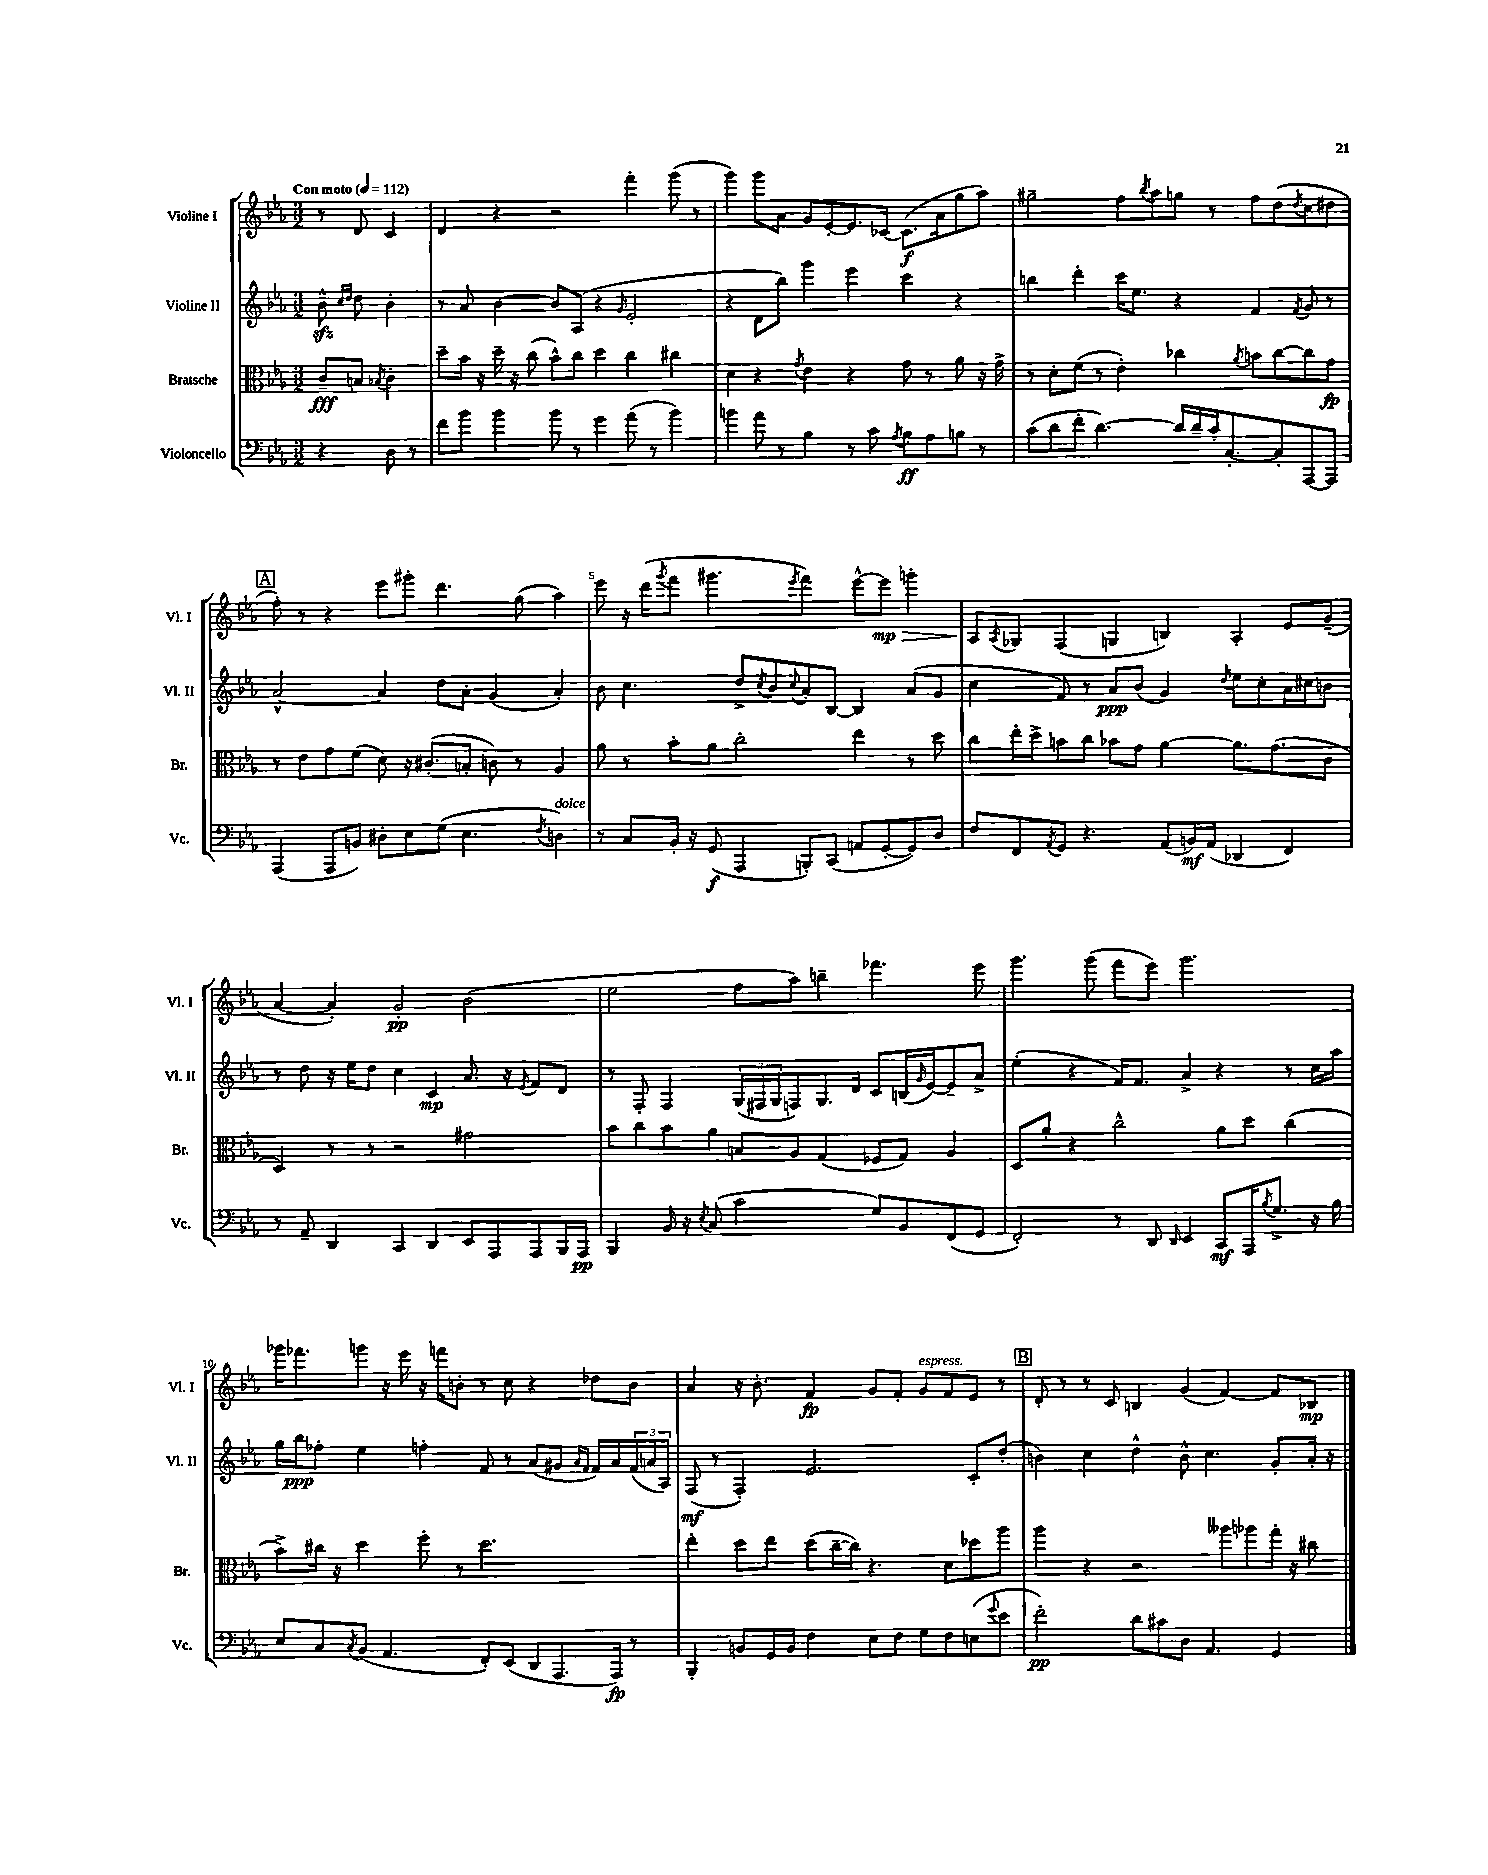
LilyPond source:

<<
\new StaffGroup <<
\new Staff = "s0" \with { instrumentName = "Violine I" shortInstrumentName = "Vl. I" } {
    \clef treble \key ees \major \numericTimeSignature \time 3/2 \partial 2 \tempo "Con moto" 4 = 112
    r8 d'8 c'4 |
    d'4 r4 r2 f'''4-. g'''8( r8 |
    g'''4) g'''8 aes'8 g'8 ees'8~-. ees'8. ces'16~ ces'8.\f( aes'16 g''8 aes''8) |
    gis''2-- f''8 \acciaccatura { bes''8 } aes''8 g''8 r8 f''8 d''8( \acciaccatura { d''8 } c''8 dis''8 |
    \mark \markup { \box "A" } f''8-.) r8 r4 ees'''8 gis'''8-. d'''4. g''8( aes''4) |
    ees'''8 r16 d'''16( \acciaccatura { g'''8 } f'''8 gis'''4. \acciaccatura { ees'''8 } f'''4) ees'''8~-^ ees'''8\mp\> g'''4-. |
    aes8\! \acciaccatura { aes8 } ges8 f4( g4 b4) aes4-. ees'8 g'8--( |
    aes'4~ aes'4-.) g'2-.\pp bes'2( |
    ees''2 f''8 aes''8) b''4-- fes'''4. ees'''8 |
    g'''4. g'''8( f'''8 ees'''8) g'''2. |
    ges'''16 fes'''8. g'''8 r16 ees'''16 r16 f'''16 b'8-. r8 c''8 r4 des''8 b'8 |
    aes'4 r16 bes'8.-. f'4\fp g'8 f'8-. g'8^\markup { \italic "espress." } f'8 ees'8 r8 |
    \mark \markup { \box "B" } d'8-. r8 r8 c'8 b4 g'4( f'4~) f'8 bes8\mp \bar "|." |
}
\new Staff = "s1" \with { instrumentName = "Violine II" shortInstrumentName = "Vl. II" } {
    \clef treble \key ees \major \numericTimeSignature \time 3/2 \partial 2
    bes'8-^\sfz \grace { c''16 d''16 } d''8 bes'4-. |
    r8 aes'8 bes'4~ bes'8 aes8( r4 \grace { g'16 } ees'2-. |
    r4 d'8 bes''8) g'''4 ees'''4 c'''4 r4 |
    b''4 d'''4-. c'''16 ees''8. r4 f'4 \acciaccatura { f'8 } g'8 r8 |
    \mark \markup { \box "A" } aes'2~-^ aes'4 d''8 aes'8-. g'4( aes'4-.) |
    bes'8 c''4. d''8-> \acciaccatura { c''8 } bes'8 \appoggiatura { c''8 } aes'8-. bes8~ bes4 aes'8( g'8 |
    c''4 f'8) r8 aes'8\ppp bes'8( g'4) \acciaccatura { d''8 } ees''8 c''8-. aes'16 cis''16 b'8 |
    r8 d''8 r16 ees''16 d''8 c''4 c'4\mp aes'8. r16 \acciaccatura { ees'8 } f'8 d'8 |
    r8 f8-. f4 \tuplet 3/2 { g16( fis16 g16 } f8) g8. d'16 c'8 b16( \grace { g'16 } ees'16~) ees'8-- aes'8-> |
    ees''4-.( r4 f'16) f'8. aes'4-> r4 r8 c''16 aes''16 |
    g''16 bes''16\ppp fes''8-. ees''4 f''4-. f'8 r8 aes'8( gis'8 \grace { aes'16 f'16 } f'16) aes'16 \tuplet 3/2 { f'16( a'16 aes16) } |
    f8\mf( r8 f4-.) ees'2. c'8-. d''8-.( |
    \mark \markup { \box "B" } b'4) c''4 d''4-^ b'8-^ c''4. g'8-. aes'16-. r16 \bar "|." |
}
\new Staff = "s2" \with { instrumentName = "Bratsche" shortInstrumentName = "Br." } {
    \clef alto \key ees \major \numericTimeSignature \time 3/2 \partial 2
    c'8--\fff b8 \acciaccatura { bes8 } c'4-. |
    d''8-- bes'16 r16 d''16-- r16 c''8( bes'8-^) c''8 d''4 c''4 cis''4 |
    d'4 r4 \acciaccatura { g'8 } ees'4 r4 g'8 r8 aes'8 r16 g'16-> |
    r8 d'8-. f'8( r8 ees'4-.) ces''4 \acciaccatura { aes'8 } b'8 ces''8~ ces''8 g'8\fp |
    \mark \markup { \box "A" } r8 ees'8 g'8 f'8( d'8) r16 cis'8.-.( b8-. c'8) r8 aes4 |
    aes'8 r8 bes'8-. aes'8 c''2-. ees''4 r8 d''8 |
    c''8 ees''16-. d''16-> b'8 c''8 bes'8 g'8 aes'4~ aes'8. g'8.( c'8 |
    d4) r8 r8 r2 gis'2 |
    bes'8 c''8 bes'8 aes'8 b8 aes8 g4( fes8 g8) aes4 |
    d8 aes'8-. r4 c''2-^ aes'8 d''8 c''4( |
    bes'8->) cis''16 r16 d''4 f''8-. r8 d''2. |
    ees''4-. d''8 ees''8 d''8( c''16~-- c''16) r4. d'8 des''8 aes''8 |
    \mark \markup { \box "B" } aes''4 r4 r2 aeses''8 aes''8 g''16-. r16 cis''8 \bar "|." |
}
\new Staff = "s3" \with { instrumentName = "Violoncello" shortInstrumentName = "Vc." } {
    \clef bass \key ees \major \numericTimeSignature \time 3/2 \partial 2
    r4 d8 r8 |
    f'8 bes'8 bes'4 bes'8 r8 g'4 aes'8( r8 bes'4) |
    b'4 aes'8 r8 bes4 r8 c'8 \acciaccatura { aes8 } bes8\ff aes8 b8 r8 |
    c'8( d'8 f'8-. d'4.~) d'16 d'16-- c'16-. c8.~-. c8-. aes,,8~ aes,,8 |
    \mark \markup { \box "A" } aes,,4( aes,,8 b,8) dis8-. ees8 g8( ees4. \acciaccatura { f8 } d4^\markup { \italic "dolce" }) |
    r8 c8 bes,16-. r16 g,8\f( aes,,4 b,,8-.) c,8( a,8 g,8~-. g,8) d8 |
    f8 f,8 \acciaccatura { aes,8 } g,8 r4. aes,8( b,16\mf) aes,16( des,4 f,4) |
    r8 aes,8-- d,4 c,4 d,4 ees,8 aes,,8 aes,,8 bes,,16 aes,,16\pp |
    bes,,4 bes,16 r16 \acciaccatura { ees8 } c8( c'2 g8) bes,8 f,8( g,8 |
    f,2-.) r8 d,8 \grace { d,16 } ees,4 c,8\mf aes,,16 \acciaccatura { bes8 } g8.-> r16 bes16 |
    ees8 c8 \acciaccatura { c8 } bes,8( aes,4. f,8-.) ees,8( d,8 aes,,8. aes,,16\fp) r8 |
    bes,,4-. b,8 g,16 b,16 f4 ees8 f8 g8 f8 e8( \appoggiatura { g'8 } ees'8 |
    \mark \markup { \box "B" } f'2-.\pp) d'8 cis'8 d8 aes,4. g,4 \bar "|." |
}
>>
>>
\layout { \context { \Score \override BarNumber.break-visibility = ##(#f #t #t) barNumberVisibility = #(every-nth-bar-number-visible 5) } }
